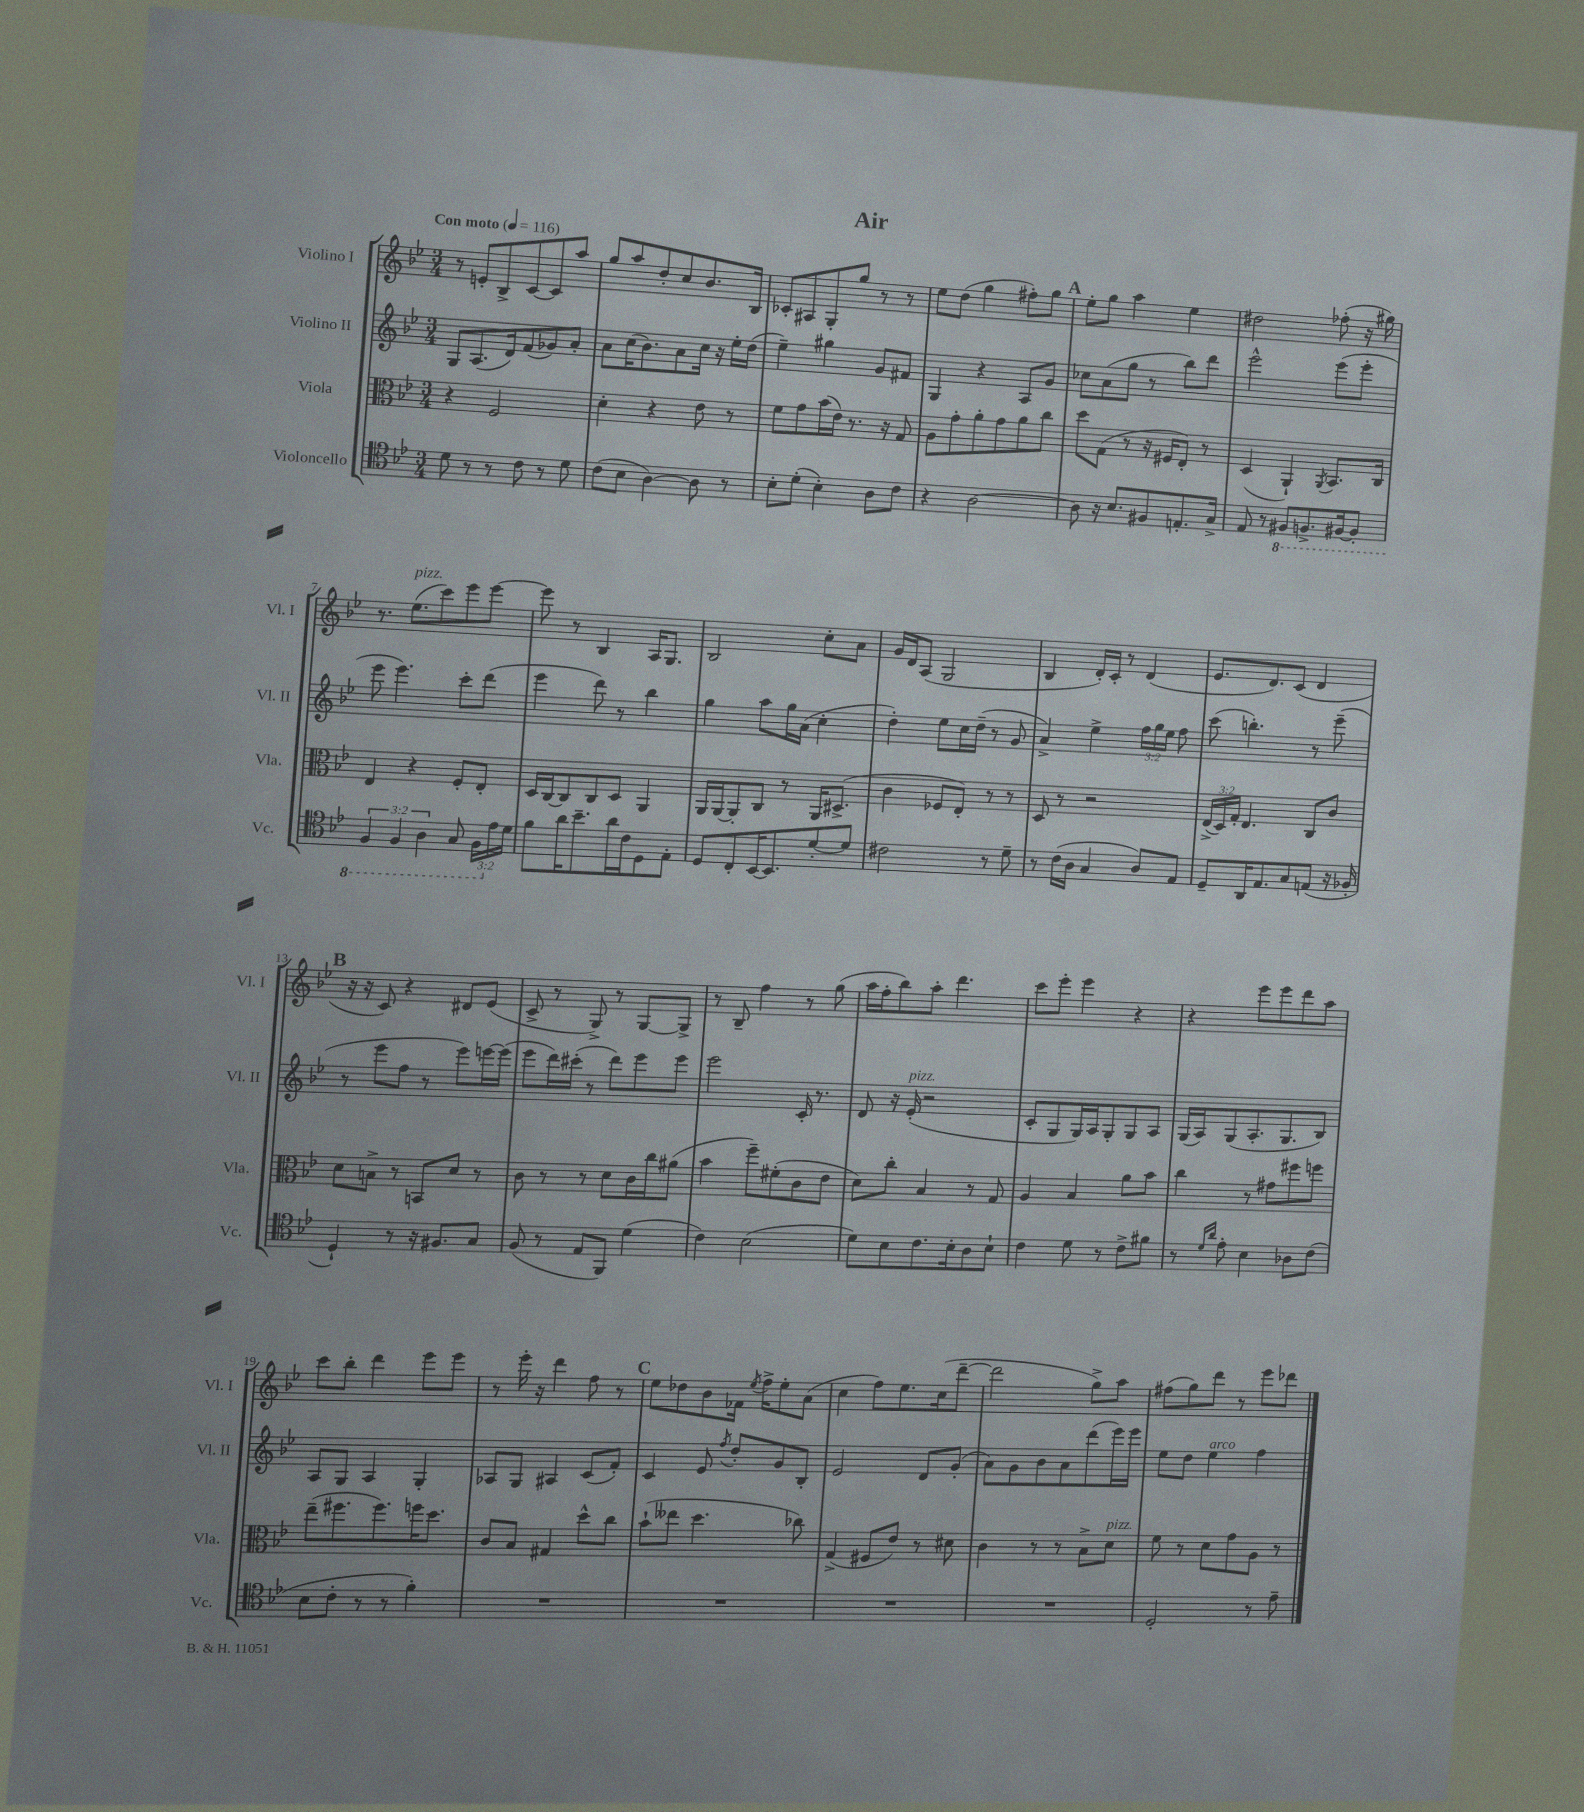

**kern	**kern	**kern	**kern
*part4	*part3	*part2	*part1
*staff4	*staff3	*staff2	*staff1
*I"Violoncello	*I"Viola	*I"Violino II	*I"Violino I
*I'Vc.	*I'Vla.	*I'Vl. II	*I'Vl. I
*clefC4	*clefC3	*clefG2	*clefG2
*k[b-e-]	*k[b-e-]	*k[b-e-]	*k[b-e-]
*M3/4	*M3/4	*M3/4	*M3/4
*MM116	*MM116	*MM116	*MM116
=1	=1	=1	=1
!	!	!	!LO:TX:a:B:t=Con moto
8d\	4r	8G/L	8r
8r	.	(8.A/	8en'/L
8r	2F/	.	8B-^/
.	.	16d/k)	.
8c\	.	(8f/	[8c/
8r	.	8g-X/)	8c/]
8d\	.	8a'/J	8aa/J
=2	=2	=2	=2
(8c\L	4d'\	8a\L	8gg/L
8B-\J	.	(16cc\K	8aa/
.	.	8.b-\)	.
[4A\)	4r	.	8dd'/
.	.	8a\	8cc/
8A\]	8e-\	16cc\Jk	8.b-/
.	.	16r	.
8r	8r	16ee-'\LL	.
.	.	(16dd\JJ	16B-/Jk
=3	=3	=3	=3
8B-'\L	8f\L	4ee-~\)	8c-X'/L
(8d'\J	8g\	.	8A#X/
4B-'\)	(16b-\L	4gg#X\	8G'/
.	16e-\JJ)	.	.
.	8.r	.	8gg/J
8A\L	.	8g/L	8r
.	16r	.	.
8c\J	8G/	8f#X/J	8r
=4	=4	=4	=4
4r	8A\L	4G/	8ee-\L
.	8g'\	.	(8dd\J
[2A\	8a'\	4r	4gg\
.	8g\	.	.
.	8a\	8A/L	8ff#X'\L)
.	8cc\J	8g/J	8gg\J
!!LO:REH:place=s1:t=A
=5	=5	=5	=5
8A\]	8dd\L	8cc-X\L	8ee-'\L
16r	(8G\J	(8a\	8gg\J
8.B-/L	.	.	.
.	8r	8gg\J	4aa\
8F#X/	16r	8r	.
.	16F#X/KL	.	.
8.En'/	8E-'/J)	8bb-\L)	4ee-\
.	8r	8ddd\J	.
16G^/Jk	.	.	.
=6	=6	=6	=6
8E-/	(4D/	2eee-^^\	2dd#X\
8r	.	.	.
*8ba	*	*	*
8FF#X/L	4AA`/)	.	.
8.FFn^/	.	.	.
.	8qAA/	.	.
.	8.BB-/L	(8eee-\L	(8ff-X'\
[16FF#X/k	.	.	.
8FF#'/J]	.	8eee-'\J	16r
.	16C/Jk	.	16gg#X\)
!!LO:LB:g=z
=7	=7	=7	=7
6FF/	4E-/	8eee-\	8.r
.	.	4.eee-\)	.
6FF/	.	.	.
!	!	!	!LO:TX:a:i:t=pizz.
.	.	.	(8.ee-\L
.	4r	.	.
6AA\	.	.	.
.	.	.	8ccc\)
8GG/	8F'/L	8ccc'\L	8eee-\
24FF\LL	8E-'/J	(8ddd\J	[8eee-\J
*X8ba	*	*	*
24e-\	.	.	.
24d\JJ	.	.	.
=8	=8	=8	=8
8f\L	16D/LL	4eee-\	8eee-\]
.	[16C/J	.	.
16a\K	8C/]	.	8r
8.b-~\	.	.	.
.	8C/	8ddd\)	4B-/
16a\L	8D/J	8r	.
16c\J	.	.	.
8D\	4AA/	4bb-\	16A/KL
.	.	.	8.G/J
8E-'\J	.	.	.
=9	=9	=9	=9
8D/L	16AA/LL	4gg\	2B-/
.	[16AA/J	.	.
8C'/	8AA'/]	.	.
[16BB-/K	8C/J	8aa\L	.
8.BB-/]	.	.	.
.	8r	16gg\L	.
.	.	(16a\JJ	.
[8d'/	16AA/KL	4cc'\	8cc'\L
.	(8.D#X^/J	.	.
8d/J]	.	.	8a\J
=10	=10	=10	=10
2c#X\	4c\	4dd'\)	16g/LL
.	.	.	16d/J
.	.	.	(8A/J
.	8F-X/L	8ee-\L	2G/
.	8E-'/J)	16cc\L	.
.	.	(16dd~\JJ	.
8r	8r	8r	.
8d~\	8r	8g/	.
=11	=11	=11	=11
8r	8D/	4a^/)	4B-/
(16c\LL	8r	.	.
16A\JJ	.	.	.
4G/	2r	4ee-^\	16d'/LL)
.	.	.	16c'/JJ
.	.	.	8r
8A/L)	.	24ff\LL	(4d/
.	.	24gg\	.
.	.	24ee-\JJ	.
8E-/J	.	8ff\	.
=12	=12	=12	=12
8D~/L	(24E-^/LL	(8ccc\	8.e-/L
.	24D/)	.	.
.	24G'/JJ	.	.
16AA/K	4.E-/	4.bbn'\)	.
8.E-/	.	.	8.d/)
8G/	.	.	(8c/J
(8En/J	8C/L	8r	4d/
16r	8c/J	(8eee-~\	.
16F-X'/	.	.	.
!!LO:LB:g=z
!!LO:REH:place=s1:t=B
=13	=13	=13	=13
4D`/)	8d\L	8r	16r
.	.	.	16r
.	8Bn^\J	8eee-\L	8c/)
8r	8r	8ff\J	4r
16r	8BBn/L	8r	.
8.F#X/L	.	.	.
.	8d/J	8eee-\L)	8d#X/L
8G/J	8r	[16eeen\L	(8e-/J
.	.	(16eee\JJ]	.
=14	=14	=14	=14
(8F/	8c\	8eee-\L	8c^/
8r	8r	16ddd\L)	8r
.	.	(16ccc#X'\JJ	.
8E-/L	8r	8r	8G^/)
8FF/J)	8d\L	8ddd\L)	8r
(4d\	16c\L	8eee-\	[8G/L
.	16cc\J	.	.
.	(8a#X\J	8eee-\J	8G^/J]
=15	=15	=15	=15
4c\)	4b-\	2eee-\	8r
.	.	.	8B-~/
(2B-\	8ff~\L)	.	4ff\
.	(8f#X'\	.	.
.	8c\	16c'/	8r
.	.	8.r	.
.	8e-\J	.	(8gg\
=16	=16	=16	=16
8d\L)	8d\L)	8d/	16aa\LL
.	.	.	16ff'\J
8B-\	8cc'\J	16r	8bb-\)
!	!	!LO:TX:a:i:t=pizz.	!
.	.	(16e-'/	.
8.c\	4B-/	2r	8aa'\J
.	.	.	4.ddd\
16B-'\k	.	.	.
8A\	8r	.	.
8B-`\J	8G/	.	.
=17	=17	=17	=17
4c\	4A/	8c'/L	8ccc\L
.	.	8G/	8eee-'\J
8d\	4B-/	16G/L)	4eee-\
.	.	16A/J	.
8r	.	8G'/	.
8c^\L	8a\L	8G/	4r
8f#X\J	8b-\J	8A/J	.
=18	=18	=18	=18
8r	4cc\	(16G/LL	4r
.	.	16A/J)	.
16qqd/LL	.	.	.
16qqa/JJ	.	.	.
8e-'\	.	(8G/	.
4B-\	8r	8.A'/	8eee-\L
.	8g#X\L	.	8eee-\
.	.	8.G/	.
8A-X\L	8ff#X\	.	8ddd\
(8c\J	8ffn\J	8B-/J)	8aa\J
!!LO:LB:g=z
=19	=19	=19	=19
8B-\L	(8ee-~\L	8A/L	8ccc\L
8c'\J	8.ff#X\	8G/J	8bb-'\J
8r	.	4A/	4ddd\
.	8.ff#\)	.	.
8r	.	.	.
4f'\)	16ffn\K	4G'/	8eee-\L
.	8.dd\J	.	.
.	.	.	8eee-\J
=20	=20	=20	=20
2.r	8c/L	8A-X/L	8r
.	8B-/J	8G/J	16eee-'\
.	.	.	16r
.	4G#X/	4A#X/	4ddd\
.	8dd^^\L	(8c/L	8ff\
.	8cc\J	8f'/J)	8r
!!LO:REH:place=s1:t=C
=21	=21	=21	=21
2.r	(8b-`\L	4c/	8ee-\L
.	8ee--X\J	.	8dd-X\
.	4.dd\	8e-/	8b-\
.	.	8qff/	.
.	.	8dd'/L	16f-X\Jk
.	.	.	8qee-/
.	.	.	16ff^\KL
.	.	8g/	8ee-'\
.	8cc-X\)	8B-'/J	(8a\J
=22	=22	=22	=22
2.r	(4G^/	2e-/	4cc\
.	8F#X/L	.	8ff\L)
.	8e-/J)	.	8.ee-\
.	8r	8d/L	.
.	.	.	(16cc\k
.	8d#X\	(8g'/J	[8ddd~\J
=23	=23	=23	=23
2.r	4c\	8a\L)	2ddd\]
.	.	8g\	.
.	8r	8b-\	.
.	8r	8a\	.
.	8B-^\L	(8ddd\	8gg^\L)
!	!LO:TX:a:i:t=pizz.	!	!
.	8d\J	16eee-\L)	8aa\J
.	.	16eee-\JJ	.
=24	=24	=24	=24
2D'/	8f\	8ee-\L	(8ff#X\L
.	8r	8dd\J	8gg\)
!	!	!LO:TX:a:i:t=arco	!
.	8d\L	4ee-\	8ddd\J
.	8g\	.	8r
8r	8A\J	4ff\	8eee-\L
8e-~\	8r	.	8ddd-X\J
==	==	==	==
*-	*-	*-	*-
